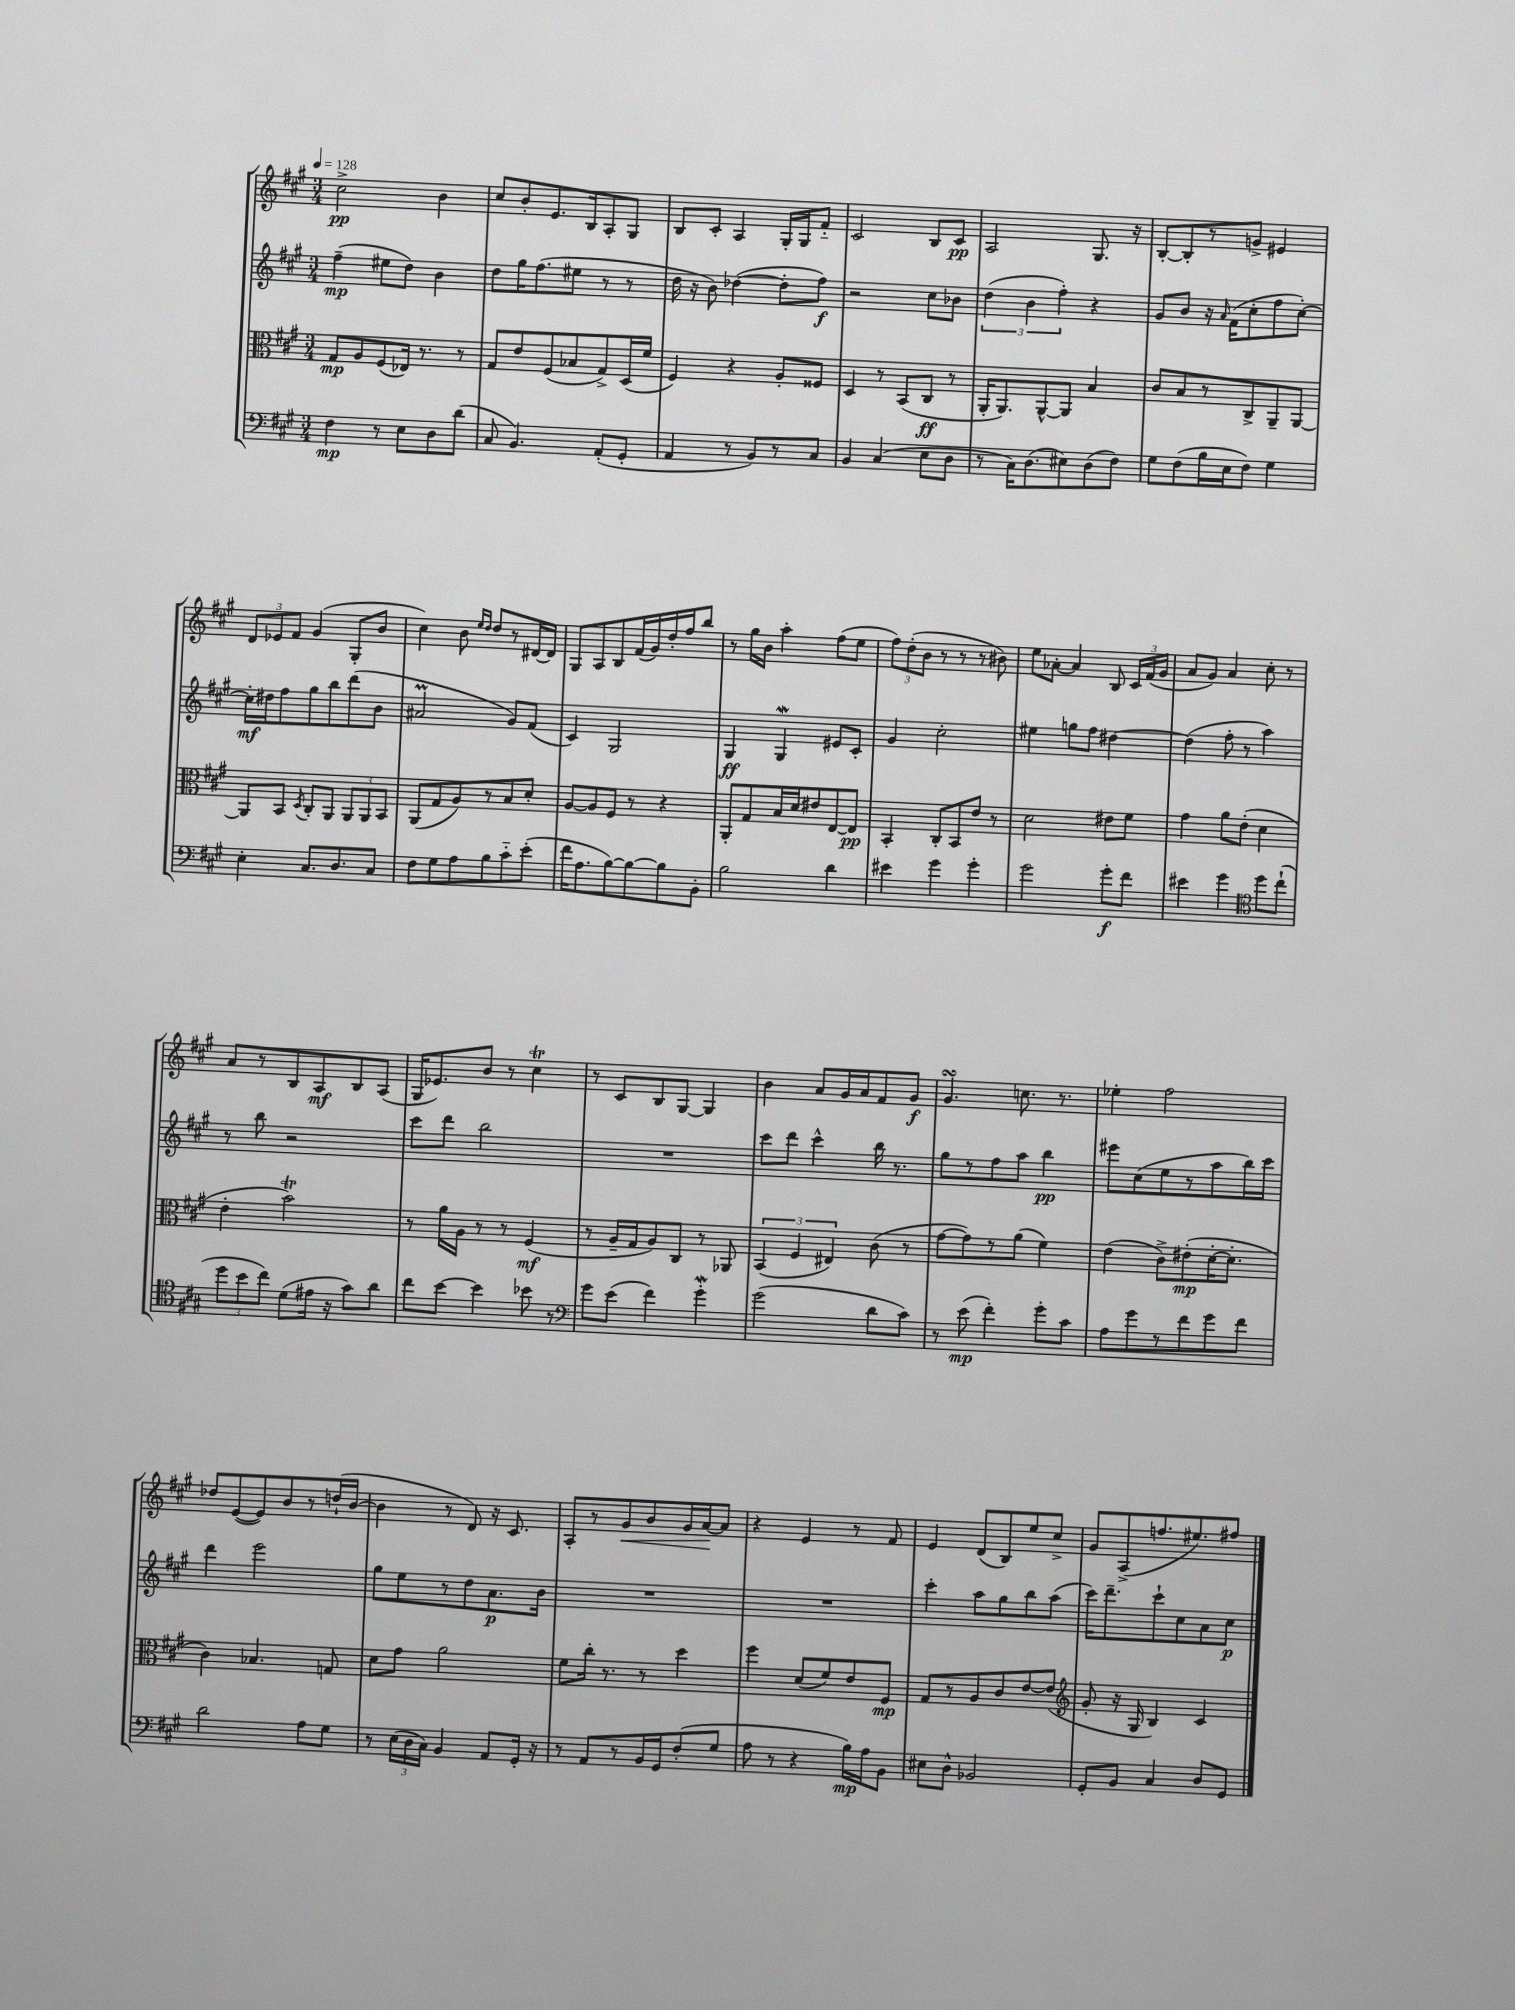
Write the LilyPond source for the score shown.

<<
\new StaffGroup <<
\new Staff = "s0" {
    \clef treble \key a \major \numericTimeSignature \time 3/4 \tempo 4 = 128
    \autoBeamOff cis''2->\pp b'4 |
    cis''8[ b'8-. e'8. b16 a8-. gis8] |
    b8[ cis'8]-. a4 gis16[-. gis16 fis'8]-_ |
    cis'2 b8[ cis'8]\pp |
    a2 gis8. r16 |
    b8[~-. b8-. r8 g'8]-> eis'4 |
    \tuplet 3/2 { d'8[ ees'8 fis'8] } gis'4( gis8[-. b'8] |
    cis''4) b'8 \grace { e''16[ d''16] } d''8[ r8 dis'16~ dis'16] |
    gis8[ a8 b8 fis'16( gis'16) d''16-. fis''16 b''8] |
    r8 gis''16[ b'16] a''4-. fis''8[( e''8] |
    \tuplet 3/2 { fis''8[) d''8-.( b'8] } r8 r8 r8 bis'8) |
    e''8[ aes'8]~-. aes'4 b8 \tuplet 3/2 { cis'16[ fis'16( gis'16] } |
    a'8[ gis'8]) a'4 cis''8-. r8 |
    a'8[ r8 b8 a8\mf b8 a8]( |
    gis16[ ees'8.) b'8] r8 cis''4\trill |
    r8 cis'8[ b8 gis8]~ gis4 |
    b'4 a'8[ gis'16 a'16 fis'8 gis'8]\f |
    gis'4.\turn c''8. r8. |
    ees''4-. fis''2 |
    des''8[ e'8~( e'8) b'8 r8 d''16-!( b'16]~ |
    b'4 r8 d'8) r16 cis'8. |
    a8[-. r8 gis'8\< b'8 gis'16 a'16~\! a'8] |
    r4 e'4 r8 fis'8 |
    e'4 d'8[( b8) e''8 cis''8]-> |
    gis'8[ a8->( f''8. eis''8.) fis''8] \bar "|." |
}
\new Staff = "s1" {
    \clef treble \key a \major \numericTimeSignature \time 3/4
    \autoBeamOff fis''4--\mp( eis''8[ d''8]) b'4 |
    d''8[ gis''16 fis''8.( eis''8] r8 r8 |
    d''16 r16 b'8) des''4~( des''8[-. fis''8]\f) |
    r2 cis''8[ bes'8] |
    \tuplet 3/2 { d''4( b'4 fis''4-.) } r4 |
    gis'8[ b'8] r16 \grace { a'16 } fis'16[( cis''8-. fis''8 cis''8]~-.) |
    cis''16[-.\mf dis''16 fis''8 gis''8 b''8 d'''8( b'8] |
    ais'2\prall gis'8[) fis'8]( |
    cis'4) gis2 |
    gis4\ff gis4\mordent eis'8[ cis'8]-. |
    gis'4 cis''2-. |
    eis''4 g''8[ fis''8] dis''4~ |
    dis''4( fis''8-. r8 a''4) |
    r8 b''8 r2 |
    cis'''8[ d'''8] b''2 |
    R2. |
    cis'''8[ d'''8] cis'''4-^ b''16 r8. |
    gis''8[ r8 fis''8 a''8] b''4\pp |
    eis'''8[ cis''8( e''8 r8 a''8 b''16) cis'''16] |
    d'''4 e'''2 |
    gis''8[ e''8 r8 d''8 a'8.\p b'16] |
    R2. |
    R2. |
    cis'''4-. a''8[ gis''8 b''8 a''8]( |
    cis'''16[) d'''8.-- cis'''8-! cis''8 a'8 cis''8]\p \bar "|." |
}
\new Staff = "s2" {
    \clef alto \key a \major \numericTimeSignature \time 3/4
    \autoBeamOff gis8[\mp a8 fis8( ees16]) r8. r8 |
    gis8[ e'8 fis8( bes8 gis8->) d16( fis'16] |
    fis4) r4 a8[-. fisis8] |
    d4 r8 b,8[( cis8]\ff r8 |
    a,16[-. a,8.) a,8~-^ a,8] b4 |
    cis'8[ b8 r8 cis8-> a,8-- a,8]~ |
    a,8[ b,8] \acciaccatura { d8 } cis8[-. a,8] \tuplet 3/2 { a,8[ a,8 b,8] } |
    a,8[( gis8 a8) r8 b8 d'8]-. |
    a8[~ a8 fis8] r8 r4 |
    a,8[-. gis8 b16 d'16 eis'8 e8~ e8]\pp |
    b,4-. cis8[-. b,8 e'8] r8 |
    d'2 eis'8[ fis'8] |
    gis'4 a'8[ e'8]-.( d'4 |
    e'4-. b'2\trill) |
    r8 a'16[ a16] r8 r8 fis4\mf( |
    r8 a16[-- gis16 a8) cis8] r8 aes,8 |
    \tuplet 3/2 { b,4( fis4 eis4) } cis'8( r8 |
    gis'8[~ gis'8) r8 a'8]( fis'4) |
    e'4( cis'8[->) eis'8-.\mp( d'16~-. d'8.]-. |
    cis'4) bes4. g8 |
    d'8[ gis'8] a'2 |
    fis'8[ cis''16]-. r8. r8 d''4 |
    fis''4 d'8[( fis'8) e'8 fis8]\mp |
    gis8[ r8 a8 cis'8 e'8~ e'8]( |
    \clef treble gis'8-. r16 gis16 b4) cis'4 \bar "|." |
}
\new Staff = "s3" {
    \clef bass \key a \major \numericTimeSignature \time 3/4
    \autoBeamOff fis4\mp r8 e8[ d8 d'8]( |
    cis8 b,4.) a,8[-.( gis,8]-. |
    a,4 r8 b,8[) r8 cis8] |
    b,4 cis4( e8[ d8] |
    r8 cis16[) d8.( eis8) d8( fis8]) |
    gis8[ fis8( b16 e16 fis8]) gis4 |
    e4-. cis8.[ d8. cis8] |
    fis8[ gis8 a8 b8 cis'8-_ e'8]-.( |
    fis'16[ a8. b8~) b8~ b8 b,8]-. |
    b2 d'4 |
    eis'4 gis'4 gis'4-. |
    gis'2 gis'8[-.\f fis'8] |
    eis'4 gis'4 \clef tenor d''8[ cis''8]-!( |
    \tuplet 3/2 { d''8[ b'8 cis''8]) } d'8[( eis'16] r16 gis'8[) a'8] |
    cis''8[ b'8]~ b'4 bes'8 r8 |
    \clef bass gis'8[ e'8]( fis'4) gis'4-.\mordent |
    gis'2( d'8[ cis'8]) |
    r8 e'8\mp( fis'4-.) gis'8[-. cis'8] |
    a8[ gis'8 r8 fis'8 gis'8 fis'8] |
    d'2 a8[ gis8] |
    r8 \tuplet 3/2 { e16[( d16 cis16]) } b,4 a,8[ gis,16]-. r16 |
    r8 a,8[ r8 b,16 gis,16 fis8-.( gis8] |
    a8 r8 r4 b16[\mp) a16 b,8] |
    eis8[ d8]-^ bes,2 |
    gis,8[-. b,8] cis4 d8[ gis,8] \bar "|." |
}
>>
>>
\layout { \context { \Score \remove "Bar_number_engraver" } }
